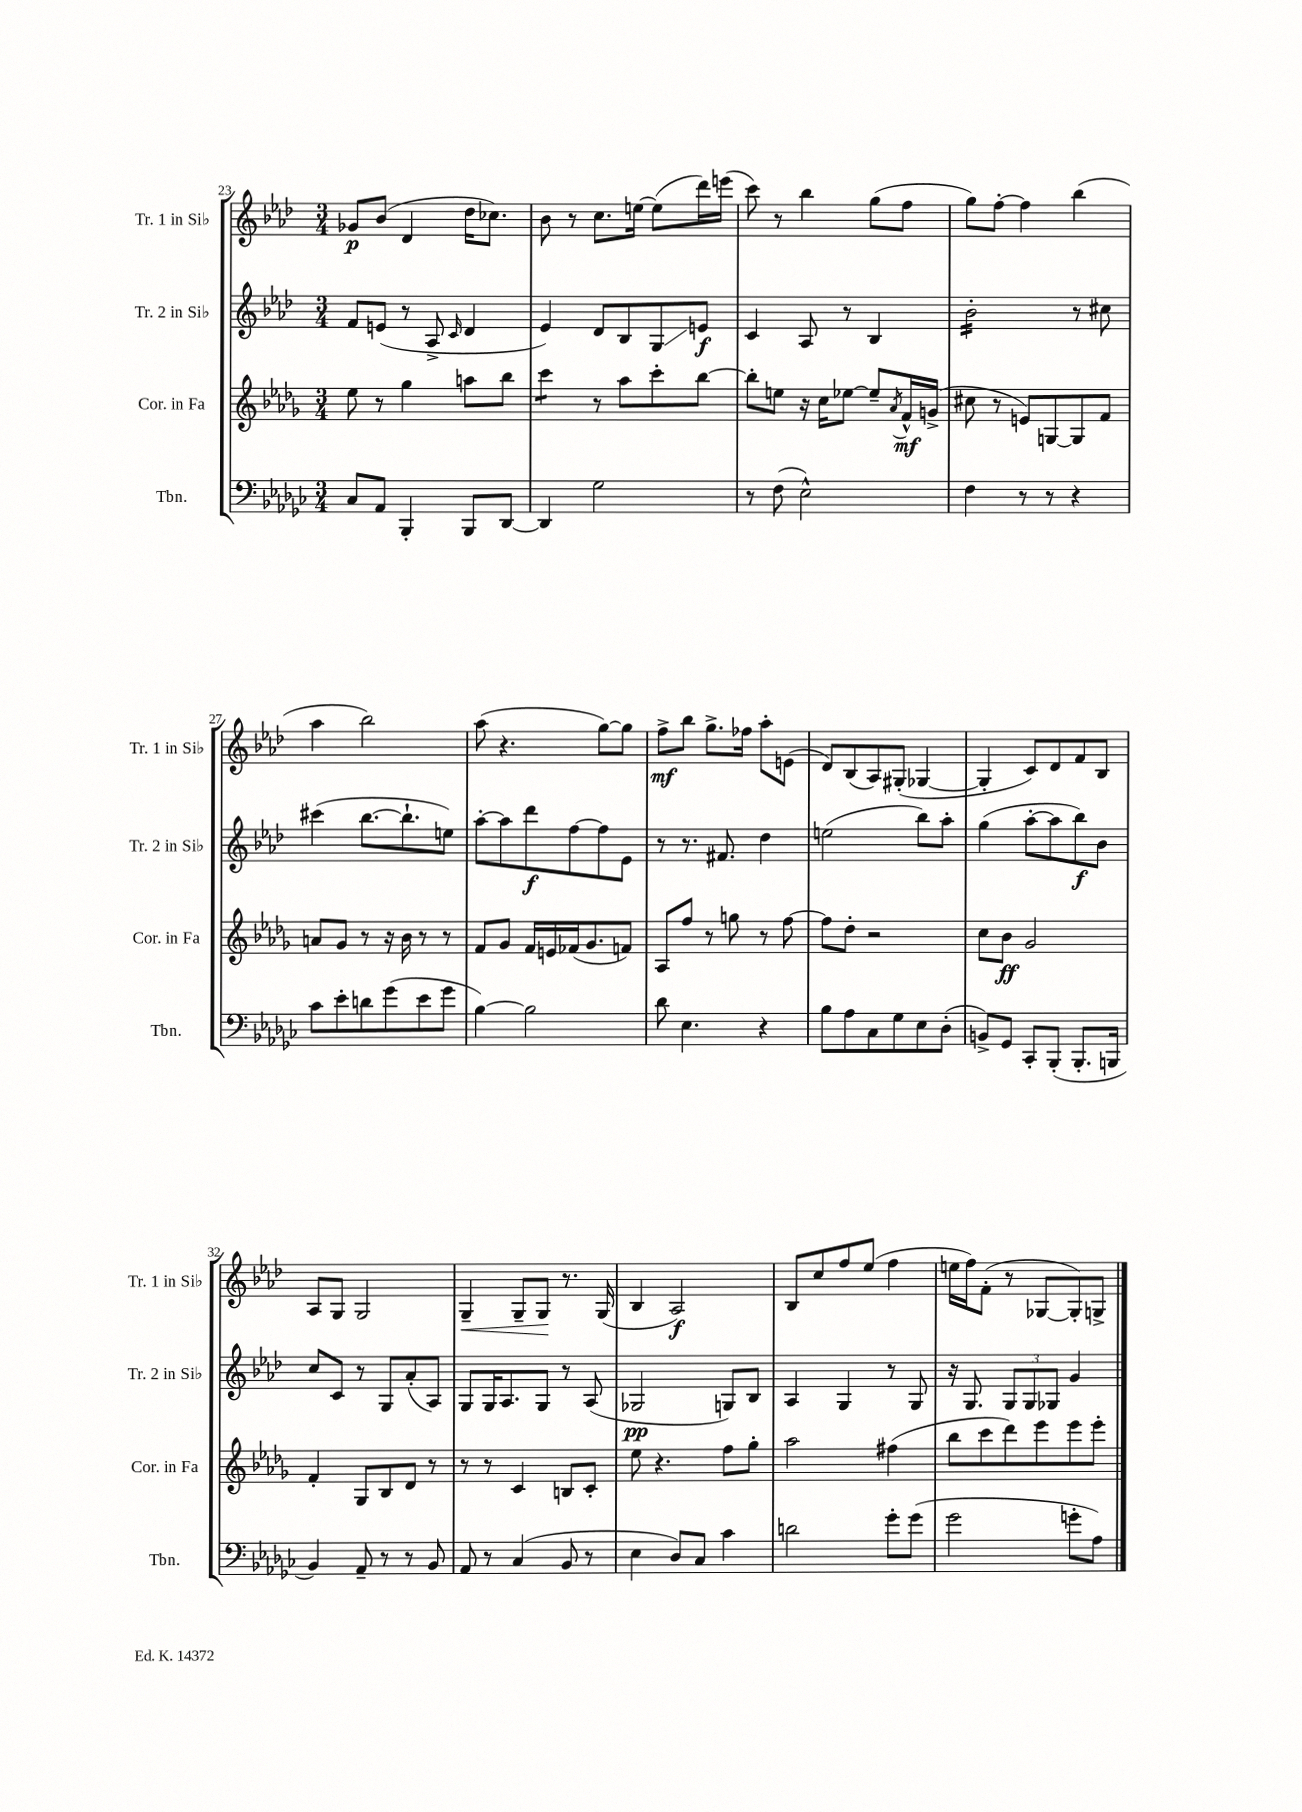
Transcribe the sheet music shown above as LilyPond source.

<<
\new StaffGroup <<
\new Staff = "s0" \with { instrumentName = "Tr. 1 in Sib" shortInstrumentName = "Tr. 1 in Sib" } {
    \clef treble \key aes \major \numericTimeSignature \time 3/4
    ges'8\p bes'8( des'4 des''16 ces''8.) |
    bes'8 r8 c''8. e''16~ e''8( des'''16) e'''16( |
    c'''8) r8 bes''4 g''8( f''8 |
    g''8) f''8~-. f''4 bes''4( |
    aes''4 bes''2) |
    aes''8( r4. g''8~) g''8 |
    f''8->\mf bes''8 g''8.-> fes''16 aes''8-. e'8( |
    des'8) bes8( aes8) gis8-.( ges4~ |
    ges4-. c'8) des'8 f'8 bes8 |
    aes8 g8 g2 |
    g4--\< g8-- g8\! r8. g16( |
    bes4 aes2\f) |
    bes8 c''8 f''8 ees''8( f''4 |
    e''16 f''16) f'8-.( r8 ges8~ ges8-.) g8-> \bar "|." |
}
\new Staff = "s1" \with { instrumentName = "Tr. 2 in Sib" shortInstrumentName = "Tr. 2 in Sib" } {
    \clef treble \key aes \major \numericTimeSignature \time 3/4
    f'8 e'8( r8 aes8-> \grace { c'16 } des'4 |
    ees'4) des'8 bes8 g8\glissando e'8\f |
    c'4 aes8 r8 bes4 |
    bes'2:16-. r8 cis''8 |
    cis'''4( bes''8.~ bes''8.-! e''8) |
    aes''8~-. aes''8 des'''8\f f''8~ f''8 ees'8 |
    r8 r8. fis'8. des''4 |
    e''2( bes''8) aes''8-. |
    g''4( aes''8~-. aes''8 bes''8\f) bes'8 |
    c''8 c'8 r8 g8 aes'8-.( aes8) |
    g8 g16 aes8. g8 r8 aes8( |
    ges2\pp g8) bes8 |
    aes4 g4 r8 g8 |
    r16 g8. \tuplet 3/2 { g8 g8 ges8 } g'4 \bar "|." |
}
\new Staff = "s2" \with { instrumentName = "Cor. in Fa" shortInstrumentName = "Cor. in Fa" } {
    \clef treble \key des \major \numericTimeSignature \time 3/4
    ees''8 r8 ges''4 a''8 bes''8 |
    c'''4:8 r8 aes''8 c'''8-. bes''8~ |
    bes''8-. e''8 r16 c''16 ees''8~ ees''8-- \acciaccatura { aes'8 } f'16-^\mf g'16->( |
    cis''8 r8 e'8) g8~ g8 f'8 |
    a'8 ges'8 r8 r16 bes'16 r8 r8 |
    f'8 ges'8 f'16 e'16 fes'16( ges'8. f'8) |
    aes8 f''8 r8 g''8 r8 f''8~ |
    f''8 des''8-. r2 |
    c''8 bes'8\ff ges'2 |
    f'4-. ges8 bes8 des'8 r8 |
    r8 r8 c'4 b8 c'8-. |
    ees''8 r4. f''8 ges''8-. |
    aes''2 fis''4( |
    bes''8 c'''8 des'''8) ees'''8 ees'''8 ees'''8-. \bar "|." |
}
\new Staff = "s3" \with { instrumentName = "Tbn." shortInstrumentName = "Tbn." } {
    \clef bass \key ges \major \numericTimeSignature \time 3/4
    ces8 aes,8 bes,,4-. bes,,8 des,8~ |
    des,4 ges2 |
    r8 f8( ees2-^) |
    f4 r8 r8 r4 |
    ces'8 ees'8-. d'8 ges'8( ees'8 ges'8 |
    bes4~) bes2 |
    des'8 ees4. r4 |
    bes8 aes8 ces8 ges8 ees8 des8-.( |
    b,8->) ges,8 ces,8-. bes,,8-.( bes,,8.-. b,,16 |
    bes,4) aes,8-- r8 r8 bes,8 |
    aes,8 r8 ces4( bes,8 r8 |
    ees4 des8) ces8 ces'4 |
    d'2 ges'8-. ges'8( |
    ges'2 g'8-. aes8) \bar "|." |
}
>>
>>
\layout { \context { \Score currentBarNumber = #23 } }
